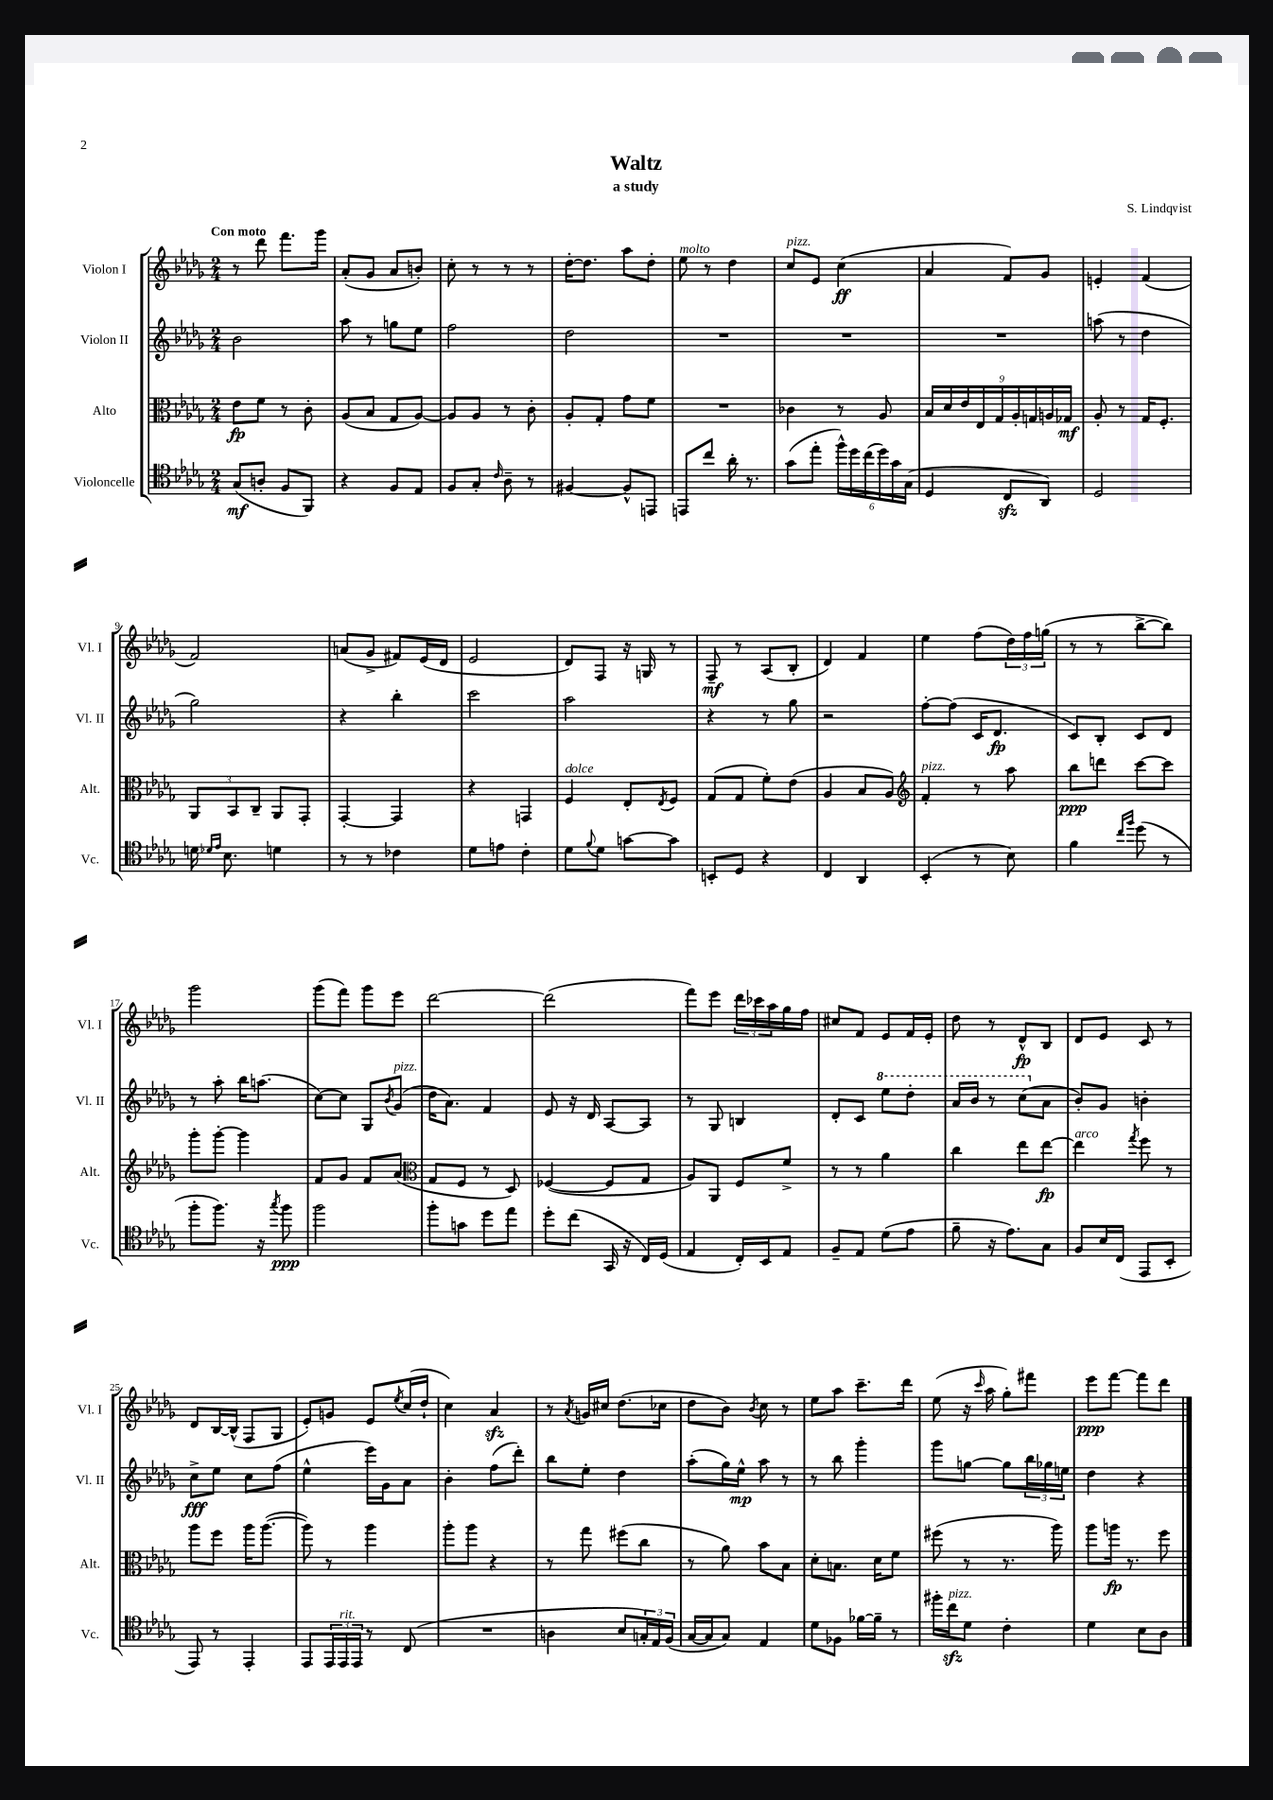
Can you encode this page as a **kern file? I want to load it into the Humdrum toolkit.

**kern	**kern	**kern	**kern
*staff4	*staff3	*staff2	*staff1
*clefC4	*clefC3	*clefG2	*clefG2
*k[b-e-a-d-g-]	*k[b-e-a-d-g-]	*k[b-e-a-d-g-]	*k[b-e-a-d-g-]
*M2/4	*M2/4	*M2/4	*M2/4
(8G-	8e-	2b-	8r
8A'	8f	.	8ddd-
8F	8r	.	8.fff
8FF)	8c'	.	.
.	.	.	16ggg-
=	=	=	=
4r	(8A-	8aa-	(8a-'
.	8B-	8r	8g-
8F	8G-	8gg	8a-
8E-	[8A-)	8ee-	8b')
=	=	=	=
8F	8A-]	2ff	8cc'
8G-'	8A-	.	8r
16qqc	.	.	.
8A-~	8r	.	8r
8r	8c'	.	8r
=	=	=	=
[4F#	8A-'	2dd-	[16dd-'
.	.	.	8.dd-]
.	8G-'	.	.
8F#^^]	8g-	.	8aa-
8EE	8f	.	8dd-'
=	=	=	=
8EE	2r	2r	8ee-
8cc	.	.	8r
16a-'	.	.	4dd-
8.r	.	.	.
=	=	=	=
(8g-	4c-	2r	8cc
8ee-'	.	.	8e-
24ff^^)	8r	.	(4cc
24dd-	.	.	.
(24cc	.	.	.
24dd-)	8A-	.	.
24g-	.	.	.
(24G-	.	.	.
=	=	=	=
4D-	18B-	2r	4a-
.	18d-	.	.
.	18e-	.	.
.	18E-	.	.
.	18G-	.	.
8C	.	.	8f)
.	18A-'	.	.
.	18G	.	.
8AA-)	.	.	8g-
.	18A	.	.
.	18G-	.	.
=	=	=	=
2D-	8A-'	(8aa	4e'
.	8r	8r	.
.	16G-	4dd-	(4f
.	8.F'	.	.
=	=	=	=
16d	12AA-	2gg-)	2f)
16qqd-	.	.	.
16qqe-	.	.	.
8.B-	.	.	.
.	12BB-	.	.
.	12C~	.	.
4d	8AA-	.	.
.	8GG-'	.	.
=	=	=	=
8r	[4GG-'	4r	(8a
8r	.	.	8g-^
4c-	4GG-]	4bb-'	8f#)
.	.	.	(16e-
.	.	.	16d-
=	=	=	=
8d-	4r	2ccc	2e-
8e	.	.	.
4c'	4GG	.	.
=	=	=	=
8d-	4F	2aa-	8d-)
8qqf	.	.	.
8d-	.	.	8F
[8g	8E-'	.	16r
.	.	.	16G
.	8qE-	.	.
8g]	8F	.	8r
=	=	=	=
8BB'	(8G-	4r	8F~
8D-	8G-	.	8r
4r	8f')	8r	(8A-
.	(8e-	8gg-	8B-'
=	=	=	=
4C	4A-	2r	4d-)
4AA-	8B-	.	4f
.	8A-)	.	.
=	=	=	=
*	*clefG2	*	*
(4BB-'	4f'	[8ff'	4ee-
.	.	(8ff]	.
8r	8r	16c	(8ff
.	.	8.d-	.
8B-)	8aa-	.	24dd-)
.	.	.	24ff
.	.	.	(24gg
=	=	=	=
4f	8bb-	8c)	8r
.	8ddd	8B-'	8r
16qqcc	.	.	.
16qqff	.	.	.
(8dd-	[8ccc	8c	[8bb-^
8r	8ccc]	8d-	8bb-])
=	=	=	=
8ff'	8ggg-'	8r	2ggg-
8.ff)	[8ggg-'	8aa-'	.
.	4ggg-]	16bb-	.
16r	.	(8.aa	.
8qgg-	.	.	.
8ff	.	.	.
=	=	=	=
2ff	8f	[8cc)	(8ggg-
.	8g-	8cc]	8fff)
.	8f	8G-	8ggg-
.	.	8qb-	.
.	(8a-	(8g-	8eee-
=	=	=	=
*	*clefC3	*	*
8ff'	8G-	16dd-	[2ddd-
.	.	8.a-)	.
8g	8F	.	.
8dd-	8r	4f	.
8ee-	8D-)	.	.
=	=	=	=
8dd-'	([4F-	8e-	(2ddd-]
(8cc	.	16r	.
.	.	16d-	.
16GG-	8F-]	[8A-	.
16r	.	.	.
16C)	8G-	8A-]	.
(16D-	.	.	.
=	=	=	=
4E-	8A-)	8r	8fff)
.	8AA-	8G-	8eee-
16C')	8F	4B	24ddd-
.	.	.	24ccc-
16BB-	.	.	.
.	.	.	24aa-
8E-	8f^	.	16gg-
.	.	.	16ff
=	=	=	=
8F~	8r	8d-'	8cc#
8E-	8r	8c	8f
(8d-	4a-	8eee-	8e-
8e-	.	8ddd-'	16f
.	.	.	16e-'
=	=	=	=
8f~	4cc	16aa-	8dd-
.	.	16bb-	.
16r	.	8r	8r
8.e-)	.	.	.
.	8ee-	(8ccc	8d-^^
8G-	[8ee-	8a-	8B-
=	=	=	=
8F	4ee-]	8b-')	8d-
16B-	.	8g-	8e-
(16C	.	.	.
.	8qgg-	.	.
8EE-	8ff	4b'	8c
8BB-'	8r	.	8r
=	=	=	=
8EE-)	8aa-	8cc^	8d-
8r	8ff	8ee-	[16B-
.	.	.	(16B-^^]
4EE-'	16aa-	8cc	8F
.	([8.aa-	.	.
.	.	(8ff	8G-
=	=	=	=
8EE-	8aa-])	4ee-^^	8e-')
24EE-	8r	.	8g
24EE-	.	.	.
24EE-	.	.	.
8r	4aa-	16eee-)	8e-
.	.	16g-	.
.	.	.	8qee-
(8C	.	8a-	(16cc
.	.	.	16dd-`
=	=	=	=
2r	8aa-'	4b-'	4cc)
.	8aa-	.	.
.	4r	(8ff	4a-
.	.	8ddd-')	.
=	=	=	=
4A	8r	8bb-	8r
.	.	.	8qa-
.	8gg-	8ee-'	16g
.	.	.	16cc#
8B-	(8ff#	4dd-	(8.dd-
24G')	8cc	.	.
24E-	.	.	.
.	.	.	16cc-
(24F	.	.	.
=	=	=	=
[16G-	8r	(8aa-'	8dd-
16G-]	.	.	.
8G-)	8a-)	16gg-)	8b-)
.	.	16ee-^^	.
.	.	.	8qb-
4E-	8b-	8aa-	8cc
.	8B-	8r	8r
=	=	=	=
8d-	8d-'	8r	8ee-
8F-	8.B	8bb-	8aa-
[16f-	.	4ggg-'	8.ccc~
16f-~]	16d-	.	.
8r	8f	.	.
.	.	.	16ddd-
=	=	=	=
16ff#'	(8ff#	8ggg-	(8ee-
16cc	.	.	.
8d-	8r	[8gg	16r
.	.	.	16qqccc
.	.	.	16aa-
4c'	8.r	8gg]	8gg-')
.	.	24bb-	8fff#
.	.	24gg-	.
.	16aa-)	.	.
.	.	24ee	.
=	=	=	=
4d-	8aa-	4dd-	8eee-
.	16aa	.	[8fff
.	8.r	.	.
8B-	.	4r	8fff]
8A-	8ff	.	8ddd-
==	==	==	==
*-	*-	*-	*-
